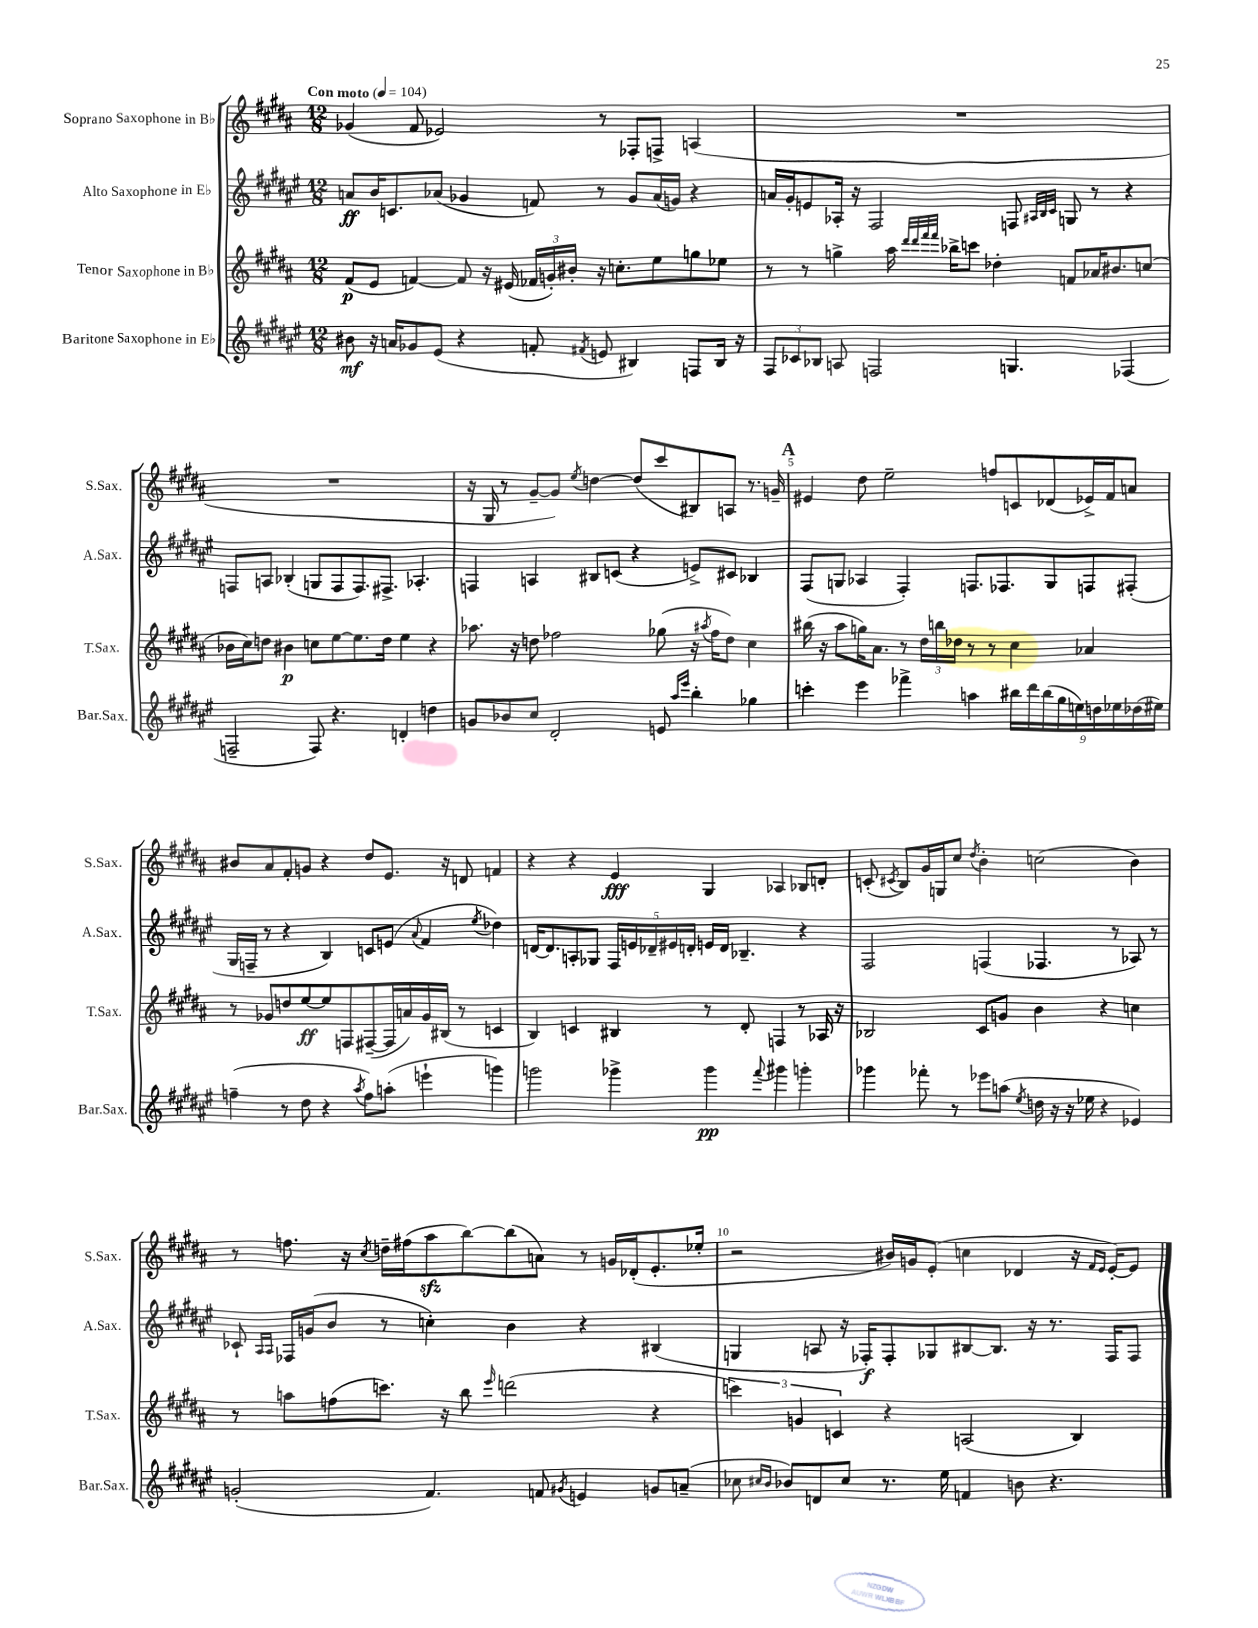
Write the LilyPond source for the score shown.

<<
\new StaffGroup <<
\new Staff = "s0" \with { instrumentName = "Soprano Saxophone in Bb" shortInstrumentName = "S.Sax." } {
    \clef treble \key b \major \numericTimeSignature \time 12/8 \tempo "Con moto" 4 = 104
    \autoBeamOff ges'4( fis'8 ees'2) r8 fes8[-. f8]-> a4( |
    R1. |
    R1. |
    r16 gis16 r8 gis'8[~-- gis'8]) \acciaccatura { e''8 } d''4~ d''8[( cis'''8 bis8) a8] r8. g'16-- |
    \mark \markup { \bold "A" } eis'4 dis''8 e''2-- f''8[ c'8 des'8( ees'16->) fis'16 a'8] |
    bis'8[ ais'8 fis'8-. g'8] r4 dis''8[ e'8.] r16 d'8 f'4 |
    r4 r4 e'4\fff gis4 aes4 bes8[ d'8]-. |
    c'8-.( \acciaccatura { cis'8 } b8[) gis'16 g16 cis''8] \acciaccatura { dis''8 } b'4-. c''2( b'4) |
    r8 f''8. r16 \acciaccatura { cis''8 } d''16[-- fis''16( ais''8\sfz b''8~) b''8( a'8]) r8 g'16[ des'16-.( e'8.-. ees''16]-. |
    r2 bis'16[) g'16 e'8]-.( c''4 des'4 r16 \grace { fis'16[ e'16] } e'16[~-.) e'8] \bar "|." |
}
\new Staff = "s1" \with { instrumentName = "Alto Saxophone in Eb" shortInstrumentName = "A.Sax." } {
    \clef treble \key fis \major \numericTimeSignature \time 12/8
    \autoBeamOff a'8[\ff b'16 c'8. aes'8]( ges'4 f'8) r8 ges'8[ aes'16( g'16]) r4 |
    a'16[ gis'16-. e'8 aes16]-. r16 fis2 f8 \grace { ais32[ b32 cis'32] } g8 r8 r4 |
    f8[ a8] bes4-.( g8[ f8 f8.) fis8.]-> aes4.-. |
    f4 a4 bis8[ c'8]( r4 e'8[->) cis'8] bes4 |
    \mark \markup { \bold "A" } fis8[( g8] aes4 fis4-.) f8.[ fes8. g8 f8 fis8]-.( |
    gis16[ f16]-- r8 r4 b4) c'8[ e'8]( \appoggiatura { ais'8 } fis'4 \acciaccatura { eis''8 } des''4) |
    d'16[~ d'8. a8-. ges8] \tuplet 5/4 { fis16[ e'16 des'16-- eis'16 d'16]-. } e'16[ d'16] bes4.-- r4 |
    fis2 f4( fes4. r8 aes8) r8 |
    ces'8-! \grace { ais16[ ais16] } fes16[ g'16( b'8] r8 c''4-.) b'4 r4 bis4( |
    g4 a8 r16 fes16[-.\f) fes8-. ges8 bis8~ bis8.] r16 r8. fes16[ fes8] \bar "|." |
}
\new Staff = "s2" \with { instrumentName = "Tenor Saxophone in Bb" shortInstrumentName = "T.Sax." } {
    \clef treble \key b \major \numericTimeSignature \time 12/8
    \autoBeamOff fis'8[\p( e'8] f'4~) f'8 r16 eis'16( \tuplet 3/2 { fes'16[ g'16-.) bis'16]-. } r16 c''8.[-. e''8 g''8 ees''8] |
    r8 r8 g''4-> ais''16 \grace { dis'''32[ dis'''32 fis'''32 fis'''32] } bes''16[-> c'''8] des''4-. f'8[ aes'16 bis'8. c''8]( |
    bes'16[ cis''16) d''8] bis'4\p c''8[ e''8~ e''8. d''16] e''4 r4 |
    aes''8. r16 d''8 fes''2 ges''8( r16 \acciaccatura { ais''8 } fes''16[ d''8]) cis''4 |
    \mark \markup { \bold "A" } bis''16( r16 ais''8[ g''16) ais'8.] r8 \tuplet 3/2 { dis''16[ b''16 des''16] } r8 r8 cis''4 aes'4 |
    r8 ges'8[ d''8 e''8~\ff e''8 f8 fis8~--( fis16 a'16) ges'16 bis16]( r8 c'4 |
    b4) c'4 bis4 r8 dis'8-. f4 r8 aes16 r16 |
    bes2 cis'8[ g'8] b'4 r4 c''4 |
    r8 a''8[ f''8( c'''8.]) r16 b''8 \grace { e'''16 } d'''2( r4 |
    \tuplet 3/2 { c'''4) g'4 c'4 } r4 a2( b4) \bar "|." |
}
\new Staff = "s3" \with { instrumentName = "Baritone Saxophone in Eb" shortInstrumentName = "Bar.Sax." } {
    \clef treble \key fis \major \numericTimeSignature \time 12/8
    \autoBeamOff bis'8\mf r16 a'16[ ges'8 eis'8]( r4 f'8-. \acciaccatura { fis'8 } e'8 bis4) f8[ bis16] r16 |
    \tuplet 3/2 { fis8[ ces'8 bes8] } a8 f2 g4. fes4( |
    f2-- f8) r4. d'4-. d''4 |
    g'8[ bes'8 cis''8] dis'2-. e'8 \grace { ais''16[ eis'''16] } b''4-. ges''4 |
    \mark \markup { \bold "A" } c'''4-. eis'''4 fes'''4-> a''4 \tuplet 9/8 { bis''16[ dis'''16 bis''16( gis''16 e''16) d''16 ees''16 des''16( eis''16]) } |
    f''4--( r8 dis''8 r4 \acciaccatura { ais''8 } f''8[) a''8]-.( e'''4-! g'''4) |
    g'''2 ges'''4-> ges'''4\pp \appoggiatura { fis'''8 } gis'''4 g'''4-. |
    ges'''4 fes'''8-. r8 ees'''8[ a''8]( \acciaccatura { eis''8 } d''16 r16 r16 ees''16 r4 ees'4) |
    g'2-.( fis'4.) f'8 \acciaccatura { gis'8 } e'4 g'8[ a'8]--( |
    ces''8 \grace { cis''16[ b'16] } bes'8[) d'8 cis''8] r8. eis''16 f'4 b'8 r4. \bar "|." |
}
>>
>>
\layout { \context { \Score \override BarNumber.break-visibility = ##(#f #t #t) barNumberVisibility = #(every-nth-bar-number-visible 5) } }
